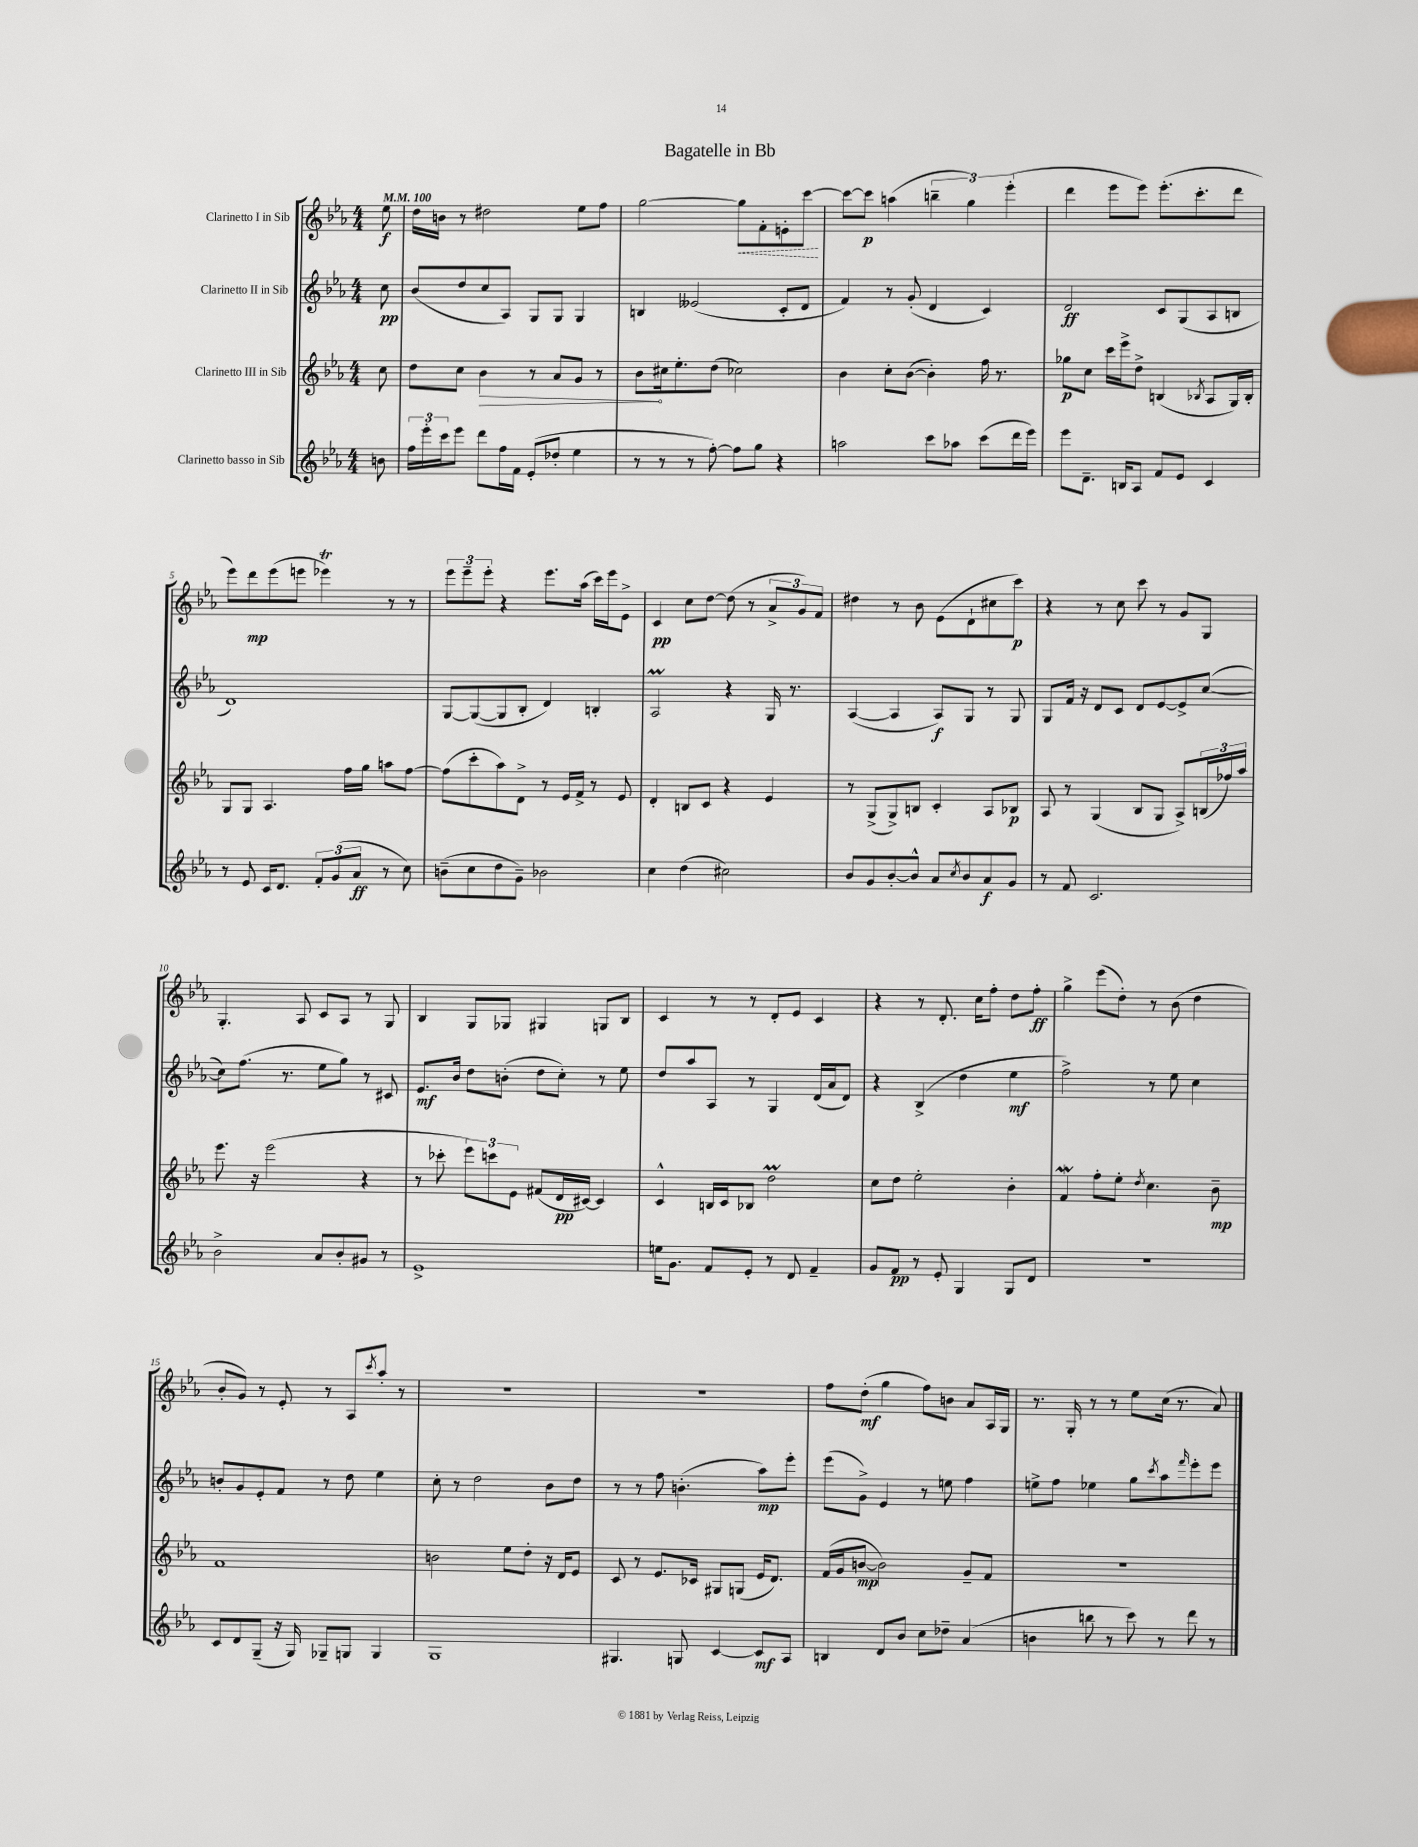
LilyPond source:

\header { title = "Bagatelle in Bb" }
<<
\new StaffGroup <<
\new Staff = "s0" \with { instrumentName = "Clarinetto I in Sib" } {
    \clef treble \key ees \major \numericTimeSignature \time 4/4 \partial 8 \tempo 4 = 100
    ees''8\f |
    d''16 b'16 r8 dis''2 ees''8 f''8 |
    g''2~ \once \override Hairpin.style = #'dashed-line g''8\< f'8-. e'8-. c'''8~\! |
    c'''8~ c'''8\p a''4( \tuplet 3/2 { b''4-- g''4) ees'''4-.( } |
    d'''4 ees'''8 ees'''8) ees'''8.-.( c'''8.-. d'''8 |
    ees'''8) d'''8\mp ees'''8( e'''8 ees'''4\trill) r8 r8 |
    \tuplet 3/2 { ees'''8 ees'''8-- ees'''8-. } r4 ees'''8. aes''16( c'''16) ees'''16 ees'8-> |
    c'4\pp c''8 d''8~ d''8( r8 \tuplet 3/2 { aes'8-> g'8) f'8 } |
    dis''4 r8 bes'8 ees'8( d'8-! cis''8 c'''8\p) |
    r4 r8 c''8 c'''8 r8 g'8 g8 |
    g4.-. aes8 c'8 aes8 r8 g8 |
    bes4 g8 ges8 gis4 g8 bes8 |
    c'4 r8 r8 d'8-. ees'8 c'4 |
    r4 r8 d'8.-. c''16 f''8-. d''8 f''8-.\ff |
    g''4-> ees'''8( d''8-.) r8 bes'8( d''4 |
    bes'8-. g'8) r8 ees'8-. r8 aes8 \acciaccatura { c'''8 } aes''8-. r8 |
    R1 |
    R1 |
    f''8 d''8-.\mf( g''4 f''8) b'8 aes'8 aes16 g16 |
    r8. g16-. r8 r8 ees''8 c''16( r8. aes'8) \bar "|." |
}
\new Staff = "s1" \with { instrumentName = "Clarinetto II in Sib" } {
    \clef treble \key ees \major \numericTimeSignature \time 4/4 \partial 8
    c''8\pp |
    bes'8( d''8 c''8 aes8) g8 g8 g4 |
    b4 eeses'2( c'8-. d'8 |
    f'4) r8 g'8-.( d'4 c'4) |
    d'2\ff c'8 g8( aes8 b8 |
    d'1) |
    g8~ g8~( g8 bes8-. d'4) b4-. |
    aes2\prall r4 g16 r8. |
    aes4~( aes4 aes8\f) g8 r8 g8 |
    g8 f'16 r16 d'8 c'8 d'8 ees'8~ ees'8-> c''8~( |
    c''8) f''8.( r8. ees''8 g''8) r8 cis'8 |
    ees'8.\mf bes'16 d''8 b'8-.( d''8 c''8-.) r8 ees''8 |
    d''8 aes''8 aes8 r8 g4 d'16( aes'16 d'8) |
    r4 bes4->( d''4 ees''4\mf |
    f''2->) r8 ees''8 c''4 |
    b'8-. g'8 ees'8-. f'8 r8 d''8 ees''4 |
    c''8-. r8 d''2 bes'8 d''8 |
    r8 r8 f''8 b'4.-.( aes''8\mp) ees'''8-. |
    ees'''8( g'8->) ees'4 r8 e''8 f''4 |
    e''8-> f''8 ees''4 g''8 \acciaccatura { c'''8 } aes''8 \grace { f'''16 } ees'''8-. ees'''8 \bar "|." |
}
\new Staff = "s2" \with { instrumentName = "Clarinetto III in Sib" } {
    \clef treble \key ees \major \numericTimeSignature \time 4/4 \partial 8
    c''8 |
    d''8 c''8 \once \override Hairpin.circled-tip = ##t bes'4\> r8 aes'8 g'8 r8 |
    bes'8\! cis''16 ees''8.-. d''8( ces''2) |
    bes'4 c''8-. bes'8~( bes'4-.) f''16 r8. |
    ges''8\p c''8 c'''16 ees'''16-> d''8-> b4( \acciaccatura { bes8 } aes8 g16) bes16-. |
    g8 g8 aes4. f''16 g''16 a''8 f''8~ |
    f''8( c'''8-. aes''8) d'8-> r8 ees'16 f'16-> r8 ees'8 |
    d'4-. b8 c'8 r4 ees'4 |
    r8 g8->( g8->) b8 c'4-. aes8 bes8\p |
    aes8 r8 g4( bes8 g8 aes8->) \tuplet 3/2 { b16( fes''16) aes''16 } |
    ees'''8. r16 ees'''2( r4 |
    r8 ces'''8-. \tuplet 3/2 { ees'''8) c'''8 ees'8 } fis'8( d'16\pp cis'16~) cis'4 |
    c'4-^ b16 c'16 bes8 d''2\prall |
    c''8 d''8 ees''2-. bes'4-. |
    f'4\mordent f''8-. ees''8-. \acciaccatura { d''8 } c''4. bes'8--\mp |
    f'1 |
    b'2 ees''8 d''8-. r16 d'16 ees'8 |
    c'8 r8 ees'8. ces'16 gis8 g8( ees'16 d'8.) |
    f'16( g'16 b'8~\mp b'2) g'8-- f'8 |
    R1 \bar "|." |
}
\new Staff = "s3" \with { instrumentName = "Clarinetto basso in Sib" } {
    \clef treble \key ees \major \numericTimeSignature \time 4/4 \partial 8
    b'8 |
    \tuplet 3/2 { f''16 ees'''16-. c'''16 } ees'''8 d'''8 f''16 f'16 ees'8-.( des''8-. ees''4 |
    r8 r8 r8 f''8~-.) f''8 g''8 r4 |
    a''2 c'''8 aes''8 c'''8( d'''16 ees'''16) |
    ees'''8 d'8.-- b16 aes8 f'8 ees'8 c'4 |
    r8 ees'8 c'16 d'8. \tuplet 3/2 { f'8-. g'8( aes'8\ff } r8 c''8) |
    b'8--( c''8 d''8 g'8--) bes'2 |
    c''4 d''4( cis''2) |
    bes'8 g'8 bes'8~-. bes'8-^ aes'8 \acciaccatura { c''8 } bes'8 aes'8\f g'8 |
    r8 f'8 c'2. |
    bes'2-> aes'8 bes'8-. gis'8 r8 |
    ees'1-> |
    e''16 g'8. f'8 ees'8-. r8 d'8 f'4-- |
    g'8 f'8\pp r8 ees'8-. g4 g8 d'8 |
    R1 |
    c'8 d'8 g8--( r16 g16) ges8-- g8 g4 |
    g1 |
    gis4. g8 c'4~ c'8\mf aes8 |
    b4 d'8 bes'8 c''8 des''8-- aes'4( |
    b'4 b''8 r8 c'''8) r8 d'''8 r8 \bar "|." |
}
>>
>>
